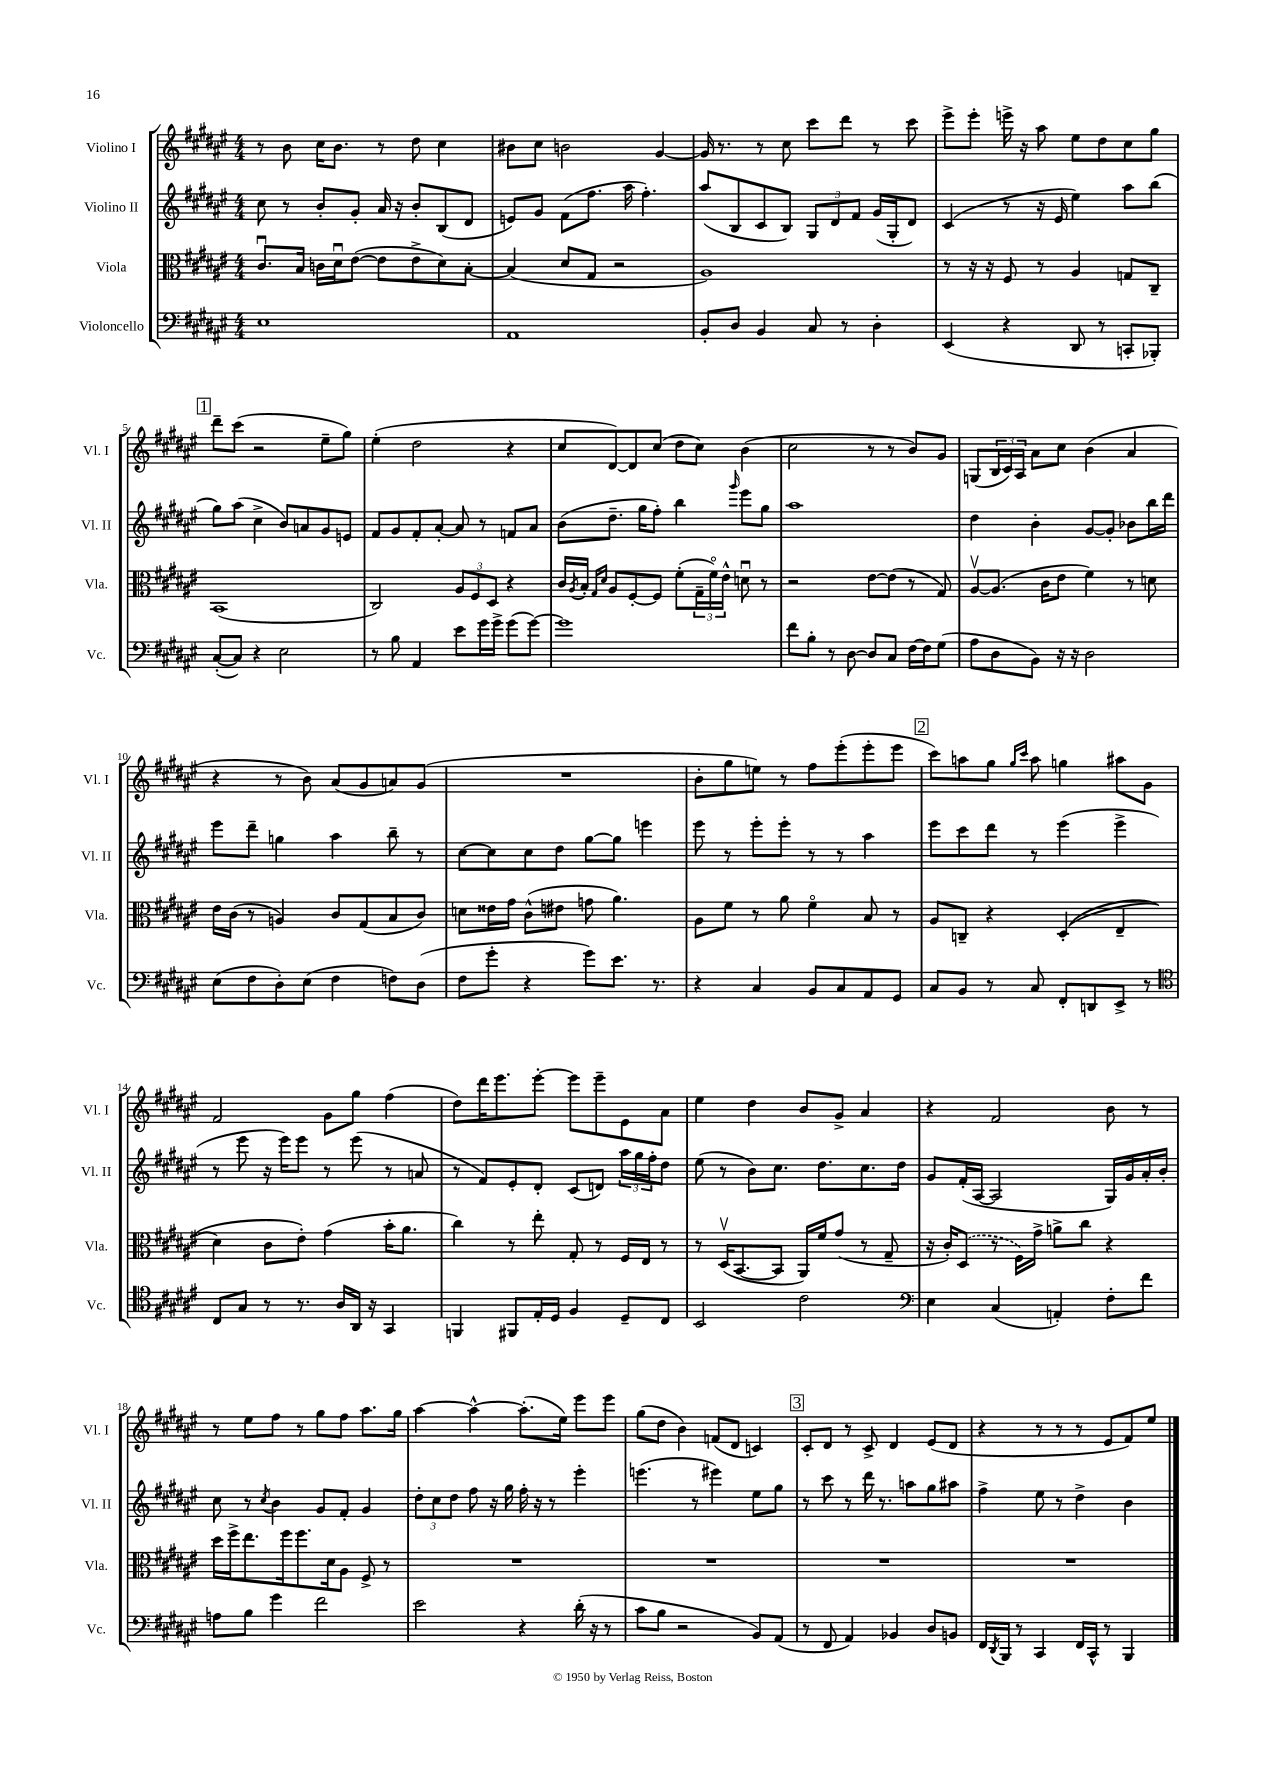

**kern	**kern	**kern	**kern
*staff4	*staff3	*staff2	*staff1
*clefF4	*clefC3	*clefG2	*clefG2
*k[f#c#g#d#a#e#]	*k[f#c#g#d#a#e#]	*k[f#c#g#d#a#e#]	*k[f#c#g#d#a#e#]
*M4/4	*M4/4	*M4/4	*M4/4
1E#	8.c#u/L	8cc#\	8r
.	.	8r	8b\
.	16B/Jk	.	.
.	16c\LL	8b'/L	16cc#\LK
.	16d#u\J	.	8.b\J
.	([8e#\J	8g#'/J	.
.	8e#\]L	16a#/	8r
.	.	16r	.
.	8e#^\	8b'/L	8dd#\
.	8d#\)	(8B/	4cc#\
.	[8B'\J	8d#/J	.
=	=	=	=
1AA#	(4B/]	8e/L)	8b#\L
.	.	8g#/J	8cc#\J
.	8d#/L	(8f#\L	2b\
.	8G#/J	8.ff#\J	.
.	2r	.	.
.	.	16aa#\	.
.	.	4.ff#'\)	.
.	.	.	[4g#/
=	=	=	=
8BB'/L	1A#)	(8aa#/L	16g#/]
.	.	.	8.r
8D#/J	.	8B/	.
4BB/	.	8c#/	8r
.	.	8B/J)	8cc#\
8C#/	.	12G#/L	8ccc#\L
.	.	12d#/	.
8r	.	.	8ddd#\J
.	.	12f#/J	.
4D#'\	.	(16g#/LL	8r
.	.	16G#'/J	.
.	.	8d#/J)	8ccc#\
=	=	=	=
(4EE#/	8r	(4c#/	8eee#^\L
.	16r	.	8eee#'\J
.	16r	.	.
4r	8F#/	8r	16eee^\
.	.	.	16r
.	8r	16r	8aa#\
.	.	16e#/	.
8DD#/	4A#/	4ee#\)	8ee#\L
8r	.	.	8dd#\
8CC'/L	8G/L	8aa#\L	8cc#\
8BBB-'/J)	8C#~/J	(8bb\J	8gg#\J
=	=	=	=
([8C#'/L	(1BB	8gg#\L)	8ddd#~\L
8C#/]J)	.	(8aa#\J	(8ccc#\J
4r	.	4cc#^\	2r
2E#\	.	8b/L)	.
.	.	8a/	.
.	.	8g#/	8ee#~\L
.	.	8e/J	8gg#\J)
=	=	=	=
8r	2C#/)	8f#/L	(4ee#'\
8B\	.	8g#/	.
4AA#/	.	8f#'/	2dd#\
.	.	[8a#'/J	.
8e#\L	12A#/L	8a#/]	.
.	12F#/	.	.
16g#\L	.	8r	.
.	12D#/J	.	.
16g#^\JJ	.	.	.
(8g#\L	4r	8f/L	4r
[8g#\J)	.	8a#/J	.
=	=	=	=
1g#]	16c#/LL	(8b\L	8cc#/L
.	8qA#/	.	.
.	16B'/JJ	.	.
.	16qqG#/LL	.	.
.	16qqd#/JJ	.	.
.	8A#/L	8.dd#~\J	[8d#/)
.	[8F#'/	.	8d#/]
.	.	16gg#\LK	.
.	8F#/]J	8ff#'\J)	(8cc#/J
.	(8f#'\L	4bb\	8dd#\L
.	24G#~\L	.	8cc#\J)
.	24f#o\)	.	.
.	24e#^^\JJ	.	.
.	.	16qqggg#/	.
.	8du\	8eee#\L	(4b\
.	8r	8gg#\J	.
=	=	=	=
8f#\L	2r	1aa#	2cc#\
8B'\J	.	.	.
8r	.	.	.
[8D#\	.	.	.
8D#/]L	[8e#\L	.	8r
8C#/J	(8e#\]J	.	8r
[16F#\LL	8r	.	8b/L)
16F#\]J	.	.	.
(8G#\J	8G#/)	.	8g#/J
=	=	=	=
8A#\L	[8A#v/L	4dd#\	(8G/L
8D#\	(8.A#/]J	.	24B/L
.	.	.	24c#/)
.	.	.	24A#/JJ
8BB\J)	.	4b'\	8a#\L
.	16c#\LK	.	.
16r	8e#\J	.	8cc#\J
16r	.	.	.
2D#\	4f#\)	[8g#/L	(4b\
.	.	8g#'/]J	.
.	8r	8b-\L	4a#/
.	8d\	16bb\L	.
.	.	16ddd#\JJ	.
=	=	=	=
(8E#\L	16e#\LL	8eee#\L	4r
.	(16c#\JJ	.	.
8F#\	8r	8ddd#~\J	.
8D#'\)	4A/)	4gg\	8r
(8E#\J	.	.	8b\)
4F#\	8c#/L	4aa#\	(8a#/L
.	(8G#/	.	8g#/
8F\L)	8B/	8bb~\	8a/)
(8D#\J	8c#/J)	8r	(8g#/J
=	=	=	=
8F#\L	8d\L	[8cc#\L	1r
8g#'\J	16e##\L	8cc#\]	.
.	16g#\JJ	.	.
4r	(8c#^^\L	8cc#\	.
.	8e#\J	8dd#\J	.
8g#\L)	8g\	[8gg#\L	.
8.e#\J	4.a#\)	8gg#\]J	.
.	.	4eee\	.
8.r	.	.	.
=	=	=	=
4r	8A#\L	8eee#\	8b'\L
.	8f#\J	8r	8gg#\
4C#/	8r	8eee#'\L	8ee\J)
.	8a#\	8eee#'\J	8r
8BB/L	4f#o\	8r	8ff#\L
8C#/	.	8r	(8eee#'\
8AA#/	8B/	4aa#\	8eee#'\
8GG#/J	8r	.	8eee#\J
=	=	=	=
8C#/L	8A#/L	8eee#\L	8ccc#\L)
8BB/J	8C~/J	8ccc#\	8aa\
8r	4r	8ddd#\J	8gg#\J
.	.	.	16qqgg#/LL
.	.	.	16qqccc#/JJ
8C#/	.	8r	8aa\
8FF#'/L	&((4D#'/	(4eee#\	4gg\
8DD/	.	.	.
8EE#^/J	4E#~/	4eee#^\	8aa#\L
8r	.	.	8g#\J
=	=	=	=
*clefC4	*	*	*
8C#/L	4d#\)	8r	2f#/
8G#/J	.	8eee#\	.
8r	8c#\L	16r	.
.	.	16eee#\LK)	.
8.r	8e#'\J&)	8eee#\J	.
.	(4g#\	8r	8g#\L
16A#/LL	.	.	.
16AA#/JJ	.	(8eee#\	8gg#\J
16r	.	.	.
4GG#/	16b'\LK	8r	(4ff#\
.	8.a#\J	.	.
.	.	8a/	.
=	=	=	=
4FF/	4cc#\)	8r	8dd#\L)
.	.	8f#/L)	16ddd#\K
.	.	.	8.eee#\
8FF#/L	8r	8e#'/	.
16E#'/L	8ee#'\	8d#'/J	[8eee#'\J
16D#/JJ	.	.	.
4F#/	8G#'/	(8c#/L	8eee#\]L
.	8r	8d/J)	8eee#~\
8D#~/L	16F#/LL	24aa#\LL	8e#\
.	.	24gg#\	.
.	16E#/JJ	.	.
.	.	24ff#'\J	.
8C#/J	8r	8dd#\J	8a#\J
=	=	=	=
2BB/	8r	(8ee#\	4ee#\
.	(16D#v/LK	8r	.
.	[8.BB/	.	.
.	.	8b\L)	4dd#\
.	8BB/]J	8.cc#\J	.
2c#\	16AA#/LL)	.	8b/L
.	16f#/J	8.dd#\L	.
.	(8g#/J	.	8g#^/J
.	8r	8.cc#\	4a#/
.	8G#~/	.	.
.	.	16dd#\Jk	.
=	=	=	=
*clefF4	*	*	*
4E#\	16r	8g#/L	4r
.	16c#'/LK)	.	.
.	(8D#/J	(16f#'/L	.
.	.	[16A#/JJ	.
(4C#/	8r	2A#/]	2f#/
.	16F#\LL)	.	.
.	16g#^\JJ	.	.
4AA'/)	8a^\L	.	.
.	8cc#\J	.	.
8F#'\L	4r	16G#/LL)	8b\
.	.	16g#/	.
8f#\J	.	16a#'/	8r
.	.	16b'/JJ	.
=	=	=	=
8A\L	16dd#\LL	8cc#\	8r
.	16ff#^\J	.	.
8B\J	8.ee#\	8r	8ee#\L
.	.	8qcc#/	.
4g#\	.	4b\	8ff#\J
.	16ff#\k	.	.
.	8.ff#\	.	8r
2f#\	.	8g#/L	8gg#\L
.	16d#\k	.	.
.	8A#\J	8f#'/J	8ff#\J
.	8F#^/	4g#/	8.aa#\L
.	8r	.	.
.	.	.	16gg#\Jk
=	=	=	=
2e#\	1r	12dd#'\L	[4aa#\
.	.	12cc#\	.
.	.	12dd#\J	.
.	.	8ff#\	4aa#^^\_
.	.	16r	.
.	.	16gg#\	.
4r	.	16ff#'\	(8.aa#'\]L
.	.	16r	.
.	.	8r	.
.	.	.	16ee#\Jk)
(16d#'\	.	4eee#'\	8eee#\L
16r	.	.	.
8r	.	.	8eee#\J
=	=	=	=
8c#\L	1r	(4.eee\	(8gg#\L
8B\J	.	.	8dd#\J
2r	.	.	4b\)
.	.	8r	.
.	.	4eee#\)	(8f/L
.	.	.	8d#/J
8BB/L)	.	8ee#\L	4c/)
(8AA#/J	.	8gg#\J	.
=	=	=	=
8r	1r	8r	8c#'/L
8FF#/	.	8ccc#\	8d#/J
4AA#/)	.	8r	8r
.	.	16ddd#\	8c#^/
.	.	8.r	.
4BB-/	.	.	4d#/
.	.	8aa\L	.
8D#/L	.	8gg#\	(8e#/L
8BB/J	.	8aa#\J	8d#/J
=	=	=	=
16FF#/LL	1r	4ff#^\	4r
8qDD#/	.	.	.
16BBB/JJ	.	.	.
8r	.	.	.
4CC#/	.	8ee#\	8r
.	.	8r	8r
16FF#/LL	.	4dd#^\	8r
16CC#^^/JJ	.	.	.
8r	.	.	8e#/L
4BBB/	.	4b\	8f#/)
.	.	.	8ee#/J
==	==	==	==
*-	*-	*-	*-
